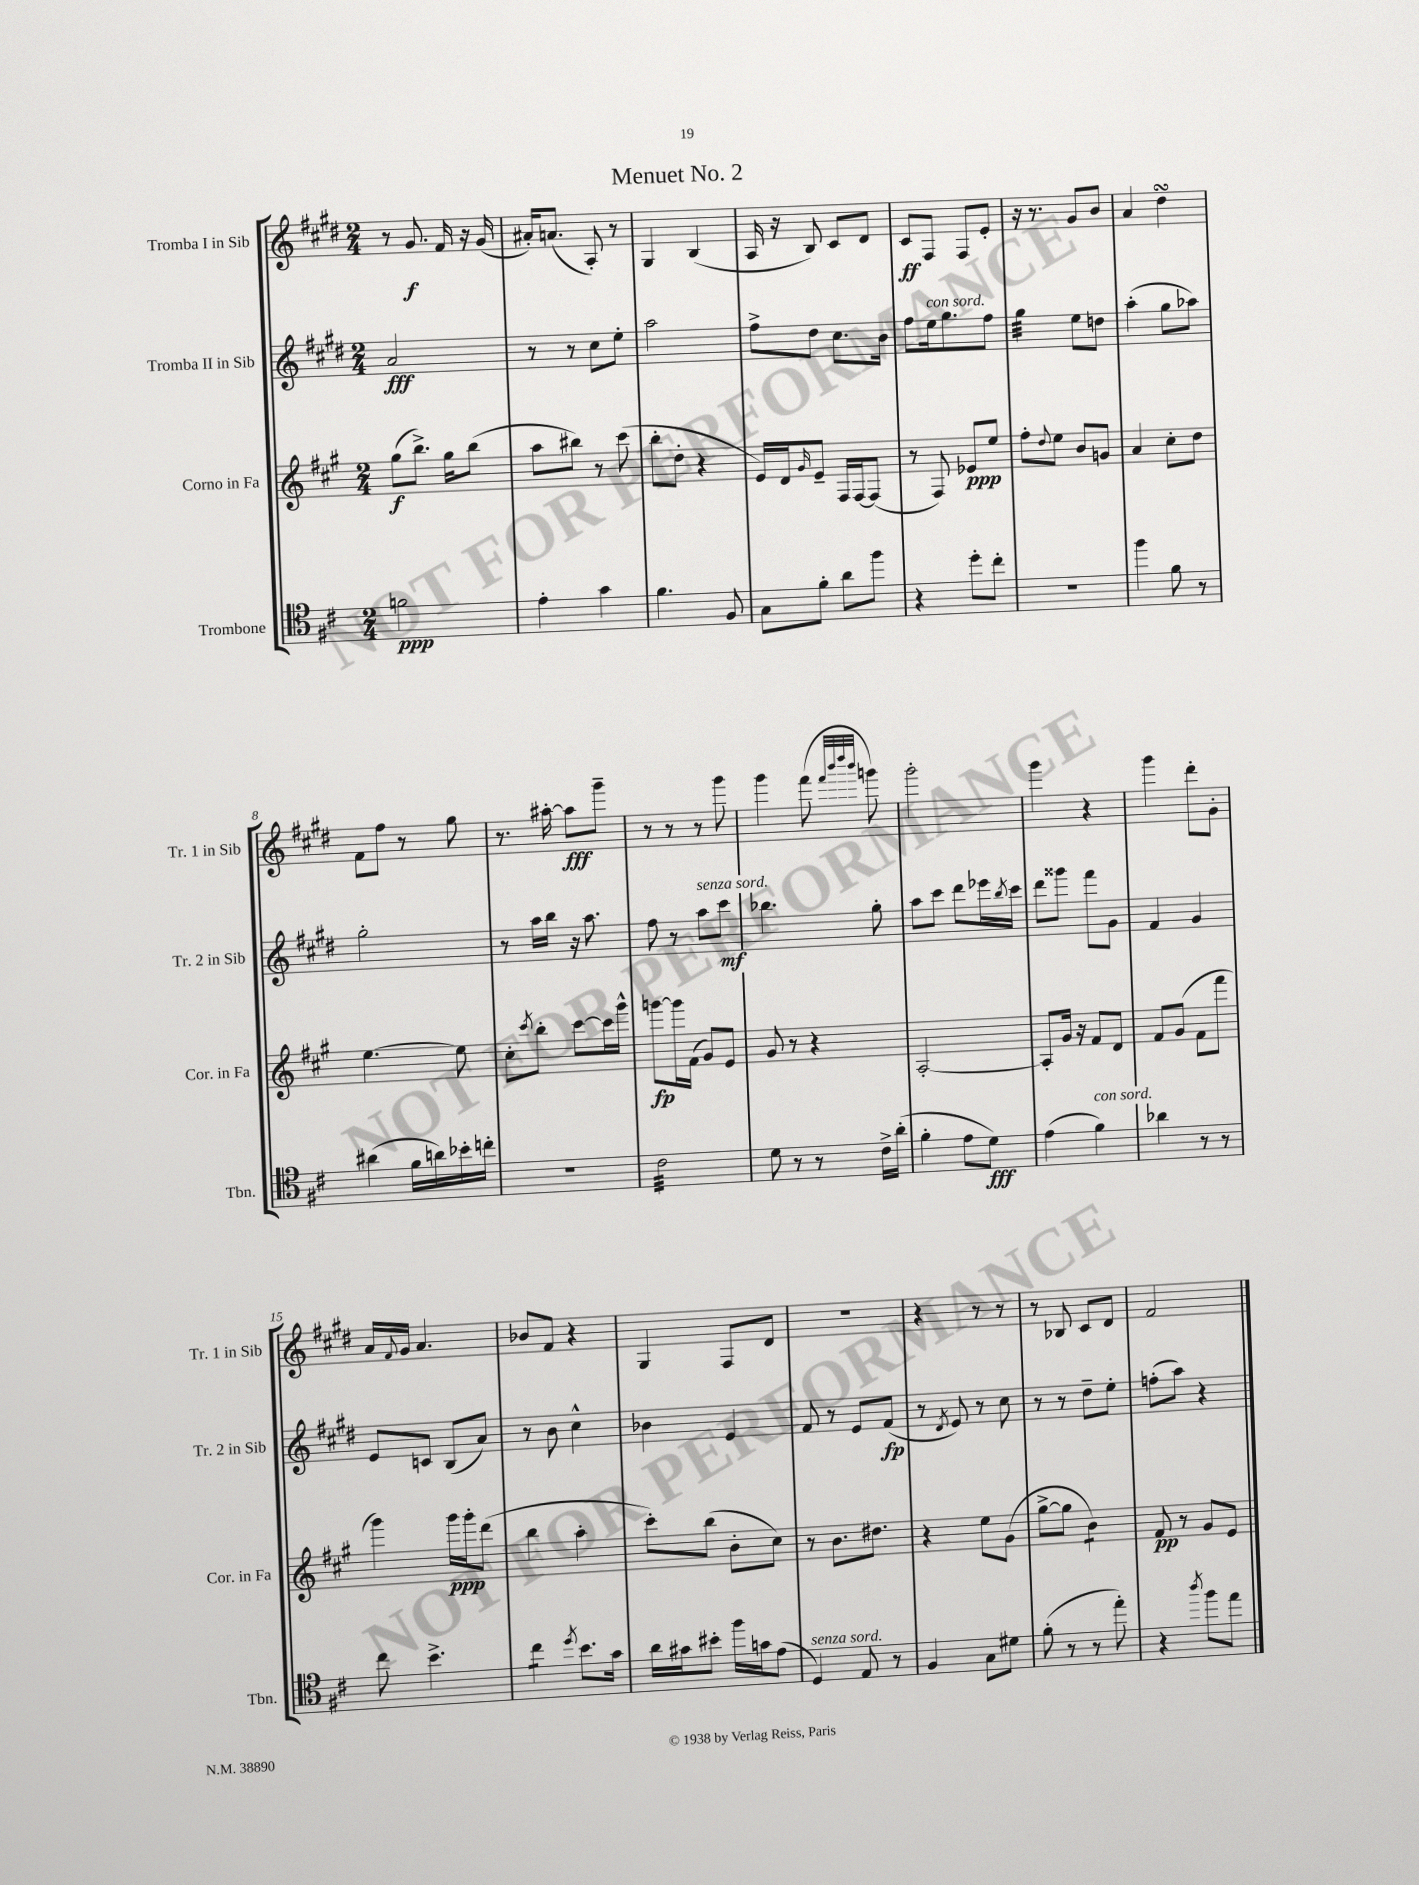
\header { title = "Menuet No. 2" }
<<
\new StaffGroup <<
\new Staff = "s0" \with { instrumentName = "Tromba I in Sib" shortInstrumentName = "Tr. 1 in Sib" } {
    \clef treble \key e \major \numericTimeSignature \time 2/4
    r8 gis'8.\f fis'16 r16 gis'16( |
    ais'16-.) a'8.( a8-.) r8 |
    gis4 b4( |
    a16 r16 b8) cis'8 dis'8 |
    cis'8\ff fis8 fis8 e'8-. |
    r16 r8. gis'8 b'8 |
    a'4 dis''4\turn |
    fis'8 fis''8 r8 gis''8 |
    r8. ais''16~-. ais''8\fff gis'''8-- |
    r8 r8 r8 gis'''8 |
    gis'''4 fis'''8( \grace { fis'''32 b'''32 dis''''32 b'''32 } g'''8) |
    gis'''2-. |
    gis'''4 r4 |
    gis'''4 dis'''8-. gis'8-. |
    a'16 \appoggiatura { fis'8 } gis'16 a'4. |
    bes'8 fis'8 r4 |
    gis4 fis8 dis'8 |
    R2 |
    r4 r8 r8 |
    r8 bes8 cis'8 dis'8 |
    fis'2 \bar "|." |
}
\new Staff = "s1" \with { instrumentName = "Tromba II in Sib" shortInstrumentName = "Tr. 2 in Sib" } {
    \clef treble \key e \major \numericTimeSignature \time 2/4
    a'2\fff |
    r8 r8 cis''8 e''8-. |
    a''2 |
    fis''8-> dis''8 cis''8. b'16 |
    fis''8 e''16^\markup { \italic "con sord." } gis''8. fis''8 |
    gis''4:32 e''8 d''8 |
    a''4-.( gis''8 aes''8) |
    gis''2-. |
    r8 a''16 b''16 r16 a''8. |
    fis''8 r8 a''8^\markup { \italic "senza sord." } cis'''8\mf |
    bes''4. gis''8-. |
    a''8 cis'''8 dis'''8 ees'''16 \acciaccatura { b''8 } cis'''16 |
    dis'''8 gisis'''8 fis'''8 gis'8 |
    fis'4 gis'4 |
    e'8 c'8 b8( a'8) |
    r8 b'8 cis''4-^ |
    bes'4 e'4 |
    fis'8 r8 e'8 fis'8\fp( |
    r8 \acciaccatura { dis'8 } e'8) r8 cis''8 |
    r8 r8 dis''8-- e''8-. |
    f''8-.( a''8) r4 \bar "|." |
}
\new Staff = "s2" \with { instrumentName = "Corno in Fa" shortInstrumentName = "Cor. in Fa" } {
    \clef treble \key a \major \numericTimeSignature \time 2/4
    gis''8\f( b''8.->) gis''16 b''8( |
    a''8 bis''8) r8 cis'''8( |
    b''8-. d''8-. r4 |
    e'16) d'16 \grace { gis'16 } e'8-- fis16 fis16~ fis8( |
    r8 fis8) ees'8\ppp e''8 |
    fis''8-. \appoggiatura { d''8 } e''8 b'8 g'8 |
    a'4 cis''8-. d''8 |
    e''4.~ e''8 |
    cis''8-. \acciaccatura { cis'''8 } b''8-. cis'''8~ cis'''16 gis'''16-^ |
    g'''8~\fp g'''16 fis'16( gis'8) e'8 |
    gis'8 r8 r4 |
    a2~-. |
    a8-. gis'16 r16 fis'8 d'8 |
    fis'8 gis'8( fis'8 fis'''8 |
    gis'''4) gis'''16\ppp gis'''16-. d'''8( |
    b''4 a''4-. |
    cis'''8-.) b''8( b'8-. cis''8) |
    r8 b'8. dis''8. |
    r4 e''8 gis'8( |
    gis''8~-> gis''8 b'4:8) |
    fis'8\pp r8 gis'8 e'8 \bar "|." |
}
\new Staff = "s3" \with { instrumentName = "Trombone" shortInstrumentName = "Tbn." } {
    \clef tenor \key d \major \numericTimeSignature \time 2/4
    f'2\ppp |
    e'4-. g'4 |
    fis'4. fis8 |
    g8 fis'8-. a'8 fis''8 |
    r4 d''8-. cis''8-. |
    r2 |
    fis''4 fis'8 r8 |
    ais'4( fis'16 a'16) bes'16-. c''16-. |
    R2 |
    cis'2:32 |
    d'8 r8 r8 cis'16-> a'16-.( |
    fis'4-. e'8 d'8\fff) |
    e'4( fis'4^\markup { \italic "con sord." }) |
    aes'4 r8 r8 |
    cis''8 b'4.-> |
    cis''4:8 \acciaccatura { d''8 } b'8. g'16 |
    a'16 gis'16 bis'8-. fis''16 g'16 e'8( |
    d4^\markup { \italic "senza sord." }) e8 r8 |
    fis4 g8 dis'8 |
    fis'8-.( r8 r8 e''8-.) |
    r4 \acciaccatura { a''8 } fis''8 e''8 \bar "|." |
}
>>
>>
